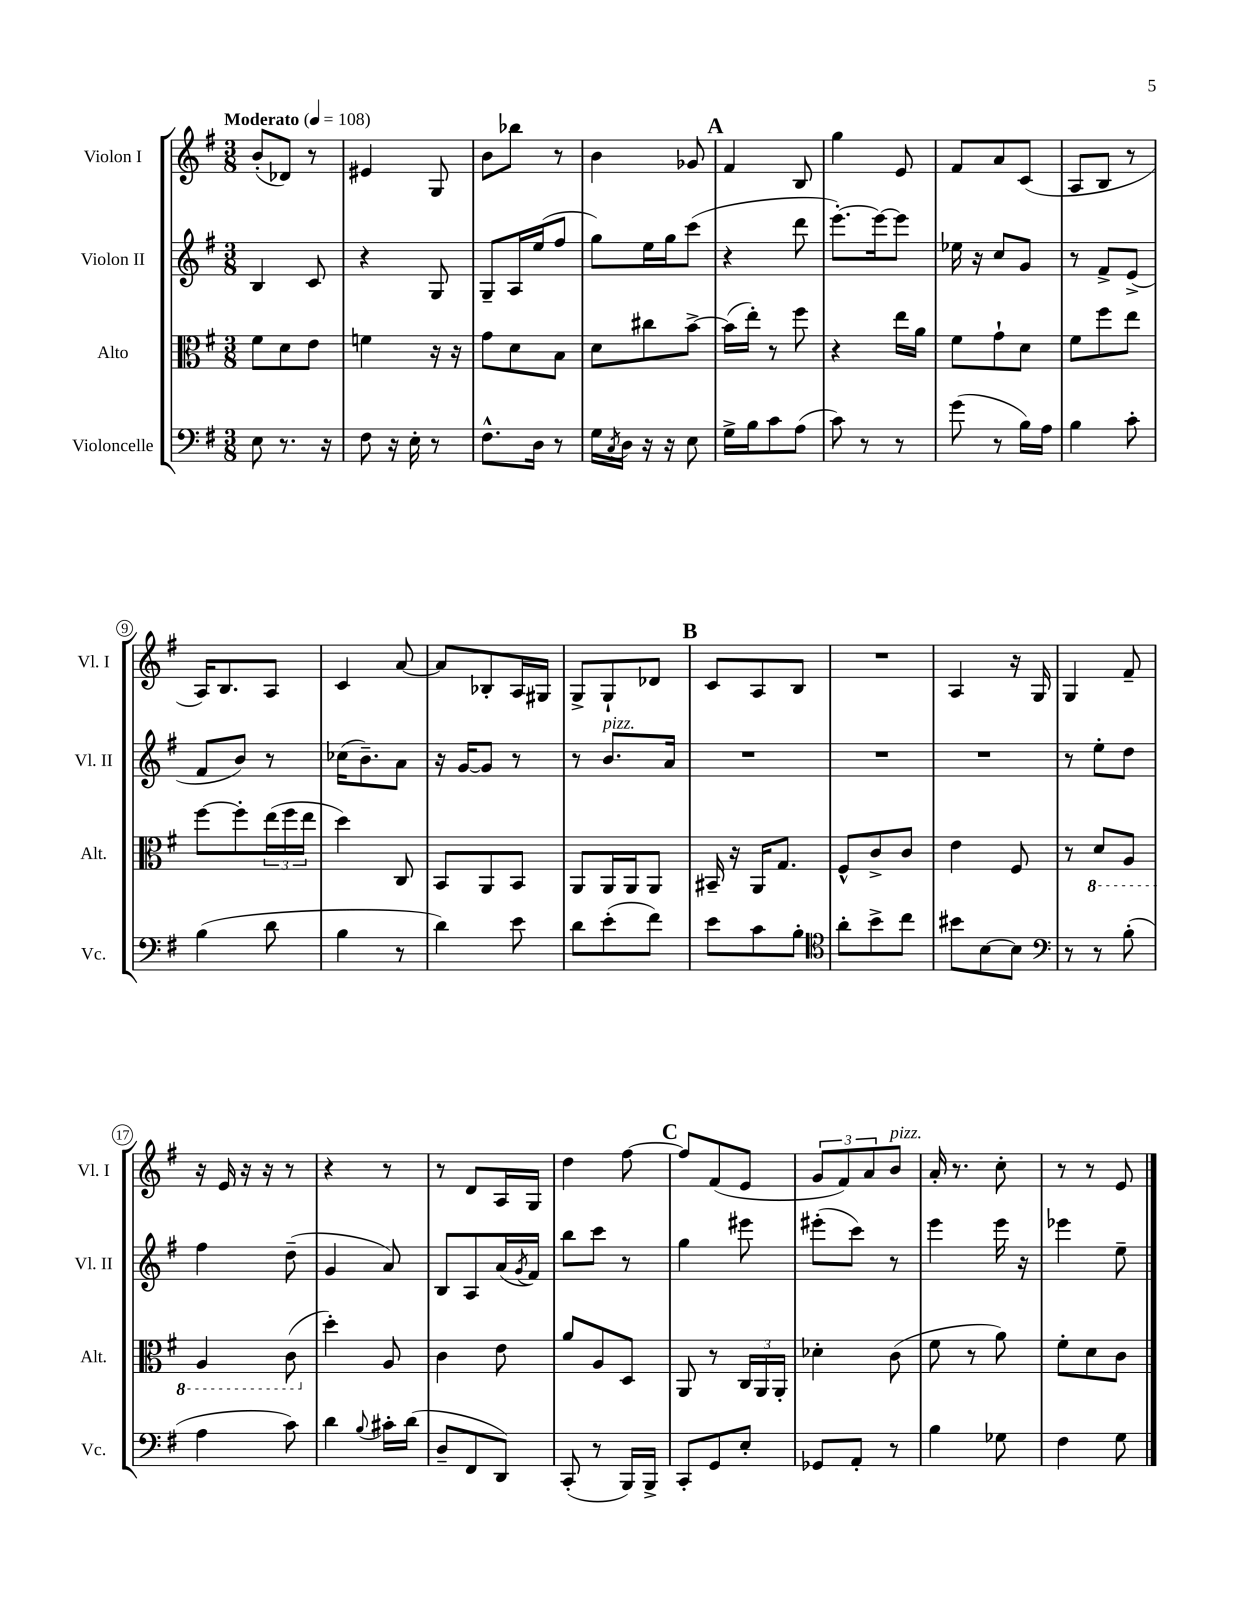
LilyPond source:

<<
\new StaffGroup <<
\new Staff = "s0" \with { instrumentName = "Violon I" shortInstrumentName = "Vl. I" } {
    \clef treble \key g \major \numericTimeSignature \time 3/8 \tempo "Moderato" 4 = 108
    b'8-.( des'8) r8 |
    eis'4 g8 |
    b'8 bes''8 r8 |
    b'4 ges'8 |
    \mark \markup { \bold "A" } fis'4 b8 |
    g''4 e'8 |
    fis'8 a'8 c'8( |
    a8 b8 r8 |
    a16) b8. a8 |
    c'4 a'8~ |
    a'8 bes8-. a16 gis16 |
    g8-> g8-! des'8 |
    \mark \markup { \bold "B" } c'8 a8 b8 |
    R4. |
    a4 r16 g16 |
    g4 fis'8-- |
    r16 e'16 r16 r16 r8 |
    r4 r8 |
    r8 d'8 a16 g16 |
    d''4 fis''8~ |
    \mark \markup { \bold "C" } fis''8 fis'8( e'8 |
    \tuplet 3/2 { g'8 fis'8) a'8 } b'8^\markup { \italic "pizz." } |
    a'16-. r8. c''8-. |
    r8 r8 e'8 \bar "|." |
}
\new Staff = "s1" \with { instrumentName = "Violon II" shortInstrumentName = "Vl. II" } {
    \clef treble \key g \major \numericTimeSignature \time 3/8
    b4 c'8 |
    r4 g8 |
    g8-- a16 e''16( fis''8 |
    g''8) e''16 g''16 c'''8( |
    \mark \markup { \bold "A" } r4 d'''8 |
    e'''8.~-.) e'''16~ e'''8 |
    ees''16 r16 c''8 g'8 |
    r8 fis'8-> e'8->( |
    fis'8 b'8) r8 |
    ces''16( b'8.--) a'8 |
    r16 g'16~ g'8 r8 |
    r8 b'8.^\markup { \italic "pizz." } a'16 |
    \mark \markup { \bold "B" } R4. |
    R4. |
    R4. |
    r8 e''8-. d''8 |
    fis''4 d''8--( |
    g'4 a'8) |
    b8 a8 a'16( \acciaccatura { g'8 } fis'16) |
    b''8 c'''8 r8 |
    \mark \markup { \bold "C" } g''4 eis'''8 |
    eis'''8-.( c'''8) r8 |
    e'''4 e'''16 r16 |
    ees'''4 e''8-- \bar "|." |
}
\new Staff = "s2" \with { instrumentName = "Alto" shortInstrumentName = "Alt." } {
    \clef alto \key g \major \numericTimeSignature \time 3/8
    fis'8 d'8 e'8 |
    f'4 r16 r16 |
    g'8 d'8 b8 |
    d'8 cis''8 b'8~-> |
    \mark \markup { \bold "A" } b'16( e''16-.) r8 fis''8 |
    r4 e''16 a'16 |
    fis'8 g'8-! d'8 |
    fis'8 fis''8 e''8 |
    fis''8~ fis''8-. \tuplet 3/2 { e''16( fis''16 e''16 } |
    d''4) c8 |
    b,8 a,8 b,8 |
    a,8 a,16 a,16 a,8 |
    \mark \markup { \bold "B" } bis,16-- r16 a,16 g8. |
    fis8-^ c'8-> c'8 |
    e'4 fis8 |
    r8 \ottava #-1 d8 a,8 |
    a,4 c8( \ottava #0 |
    d''4-.) a8 |
    c'4 e'8 |
    a'8 a8 d8 |
    \mark \markup { \bold "C" } a,8 r8 \tuplet 3/2 { c16 a,16 a,16-. } |
    des'4-. c'8( |
    fis'8 r8 a'8) |
    fis'8-. d'8 c'8 \bar "|." |
}
\new Staff = "s3" \with { instrumentName = "Violoncelle" shortInstrumentName = "Vc." } {
    \clef bass \key g \major \numericTimeSignature \time 3/8
    e8 r8. r16 |
    fis8 r16 e16-. r8 |
    fis8.-^ d16 r8 |
    g16 \acciaccatura { c8 } d16 r16 r16 e8 |
    \mark \markup { \bold "A" } g16-> b16 c'8 a8( |
    c'8) r8 r8 |
    g'8( r8 b16) a16 |
    b4 c'8-. |
    b4( d'8 |
    b4 r8 |
    d'4) e'8 |
    d'8 e'8-.( fis'8) |
    \mark \markup { \bold "B" } e'8 c'8 b8-. |
    \clef tenor a'8-. b'8-> c''8 |
    bis'8 b8~ b8 |
    \clef bass r8 r8 b8-.( |
    a4 c'8) |
    d'4 \appoggiatura { b8 } cis'16-. d'16( |
    d8-- fis,8 d,8) |
    c,8-.( r8 b,,16) b,,16-> |
    \mark \markup { \bold "C" } c,8-. g,8 e8-. |
    ges,8 a,8-. r8 |
    b4 ges8 |
    fis4 g8 \bar "|." |
}
>>
>>
\layout { \context { \Score \override BarNumber.stencil = #(make-stencil-circler 0.1 0.3 ly:text-interface::print) } }
